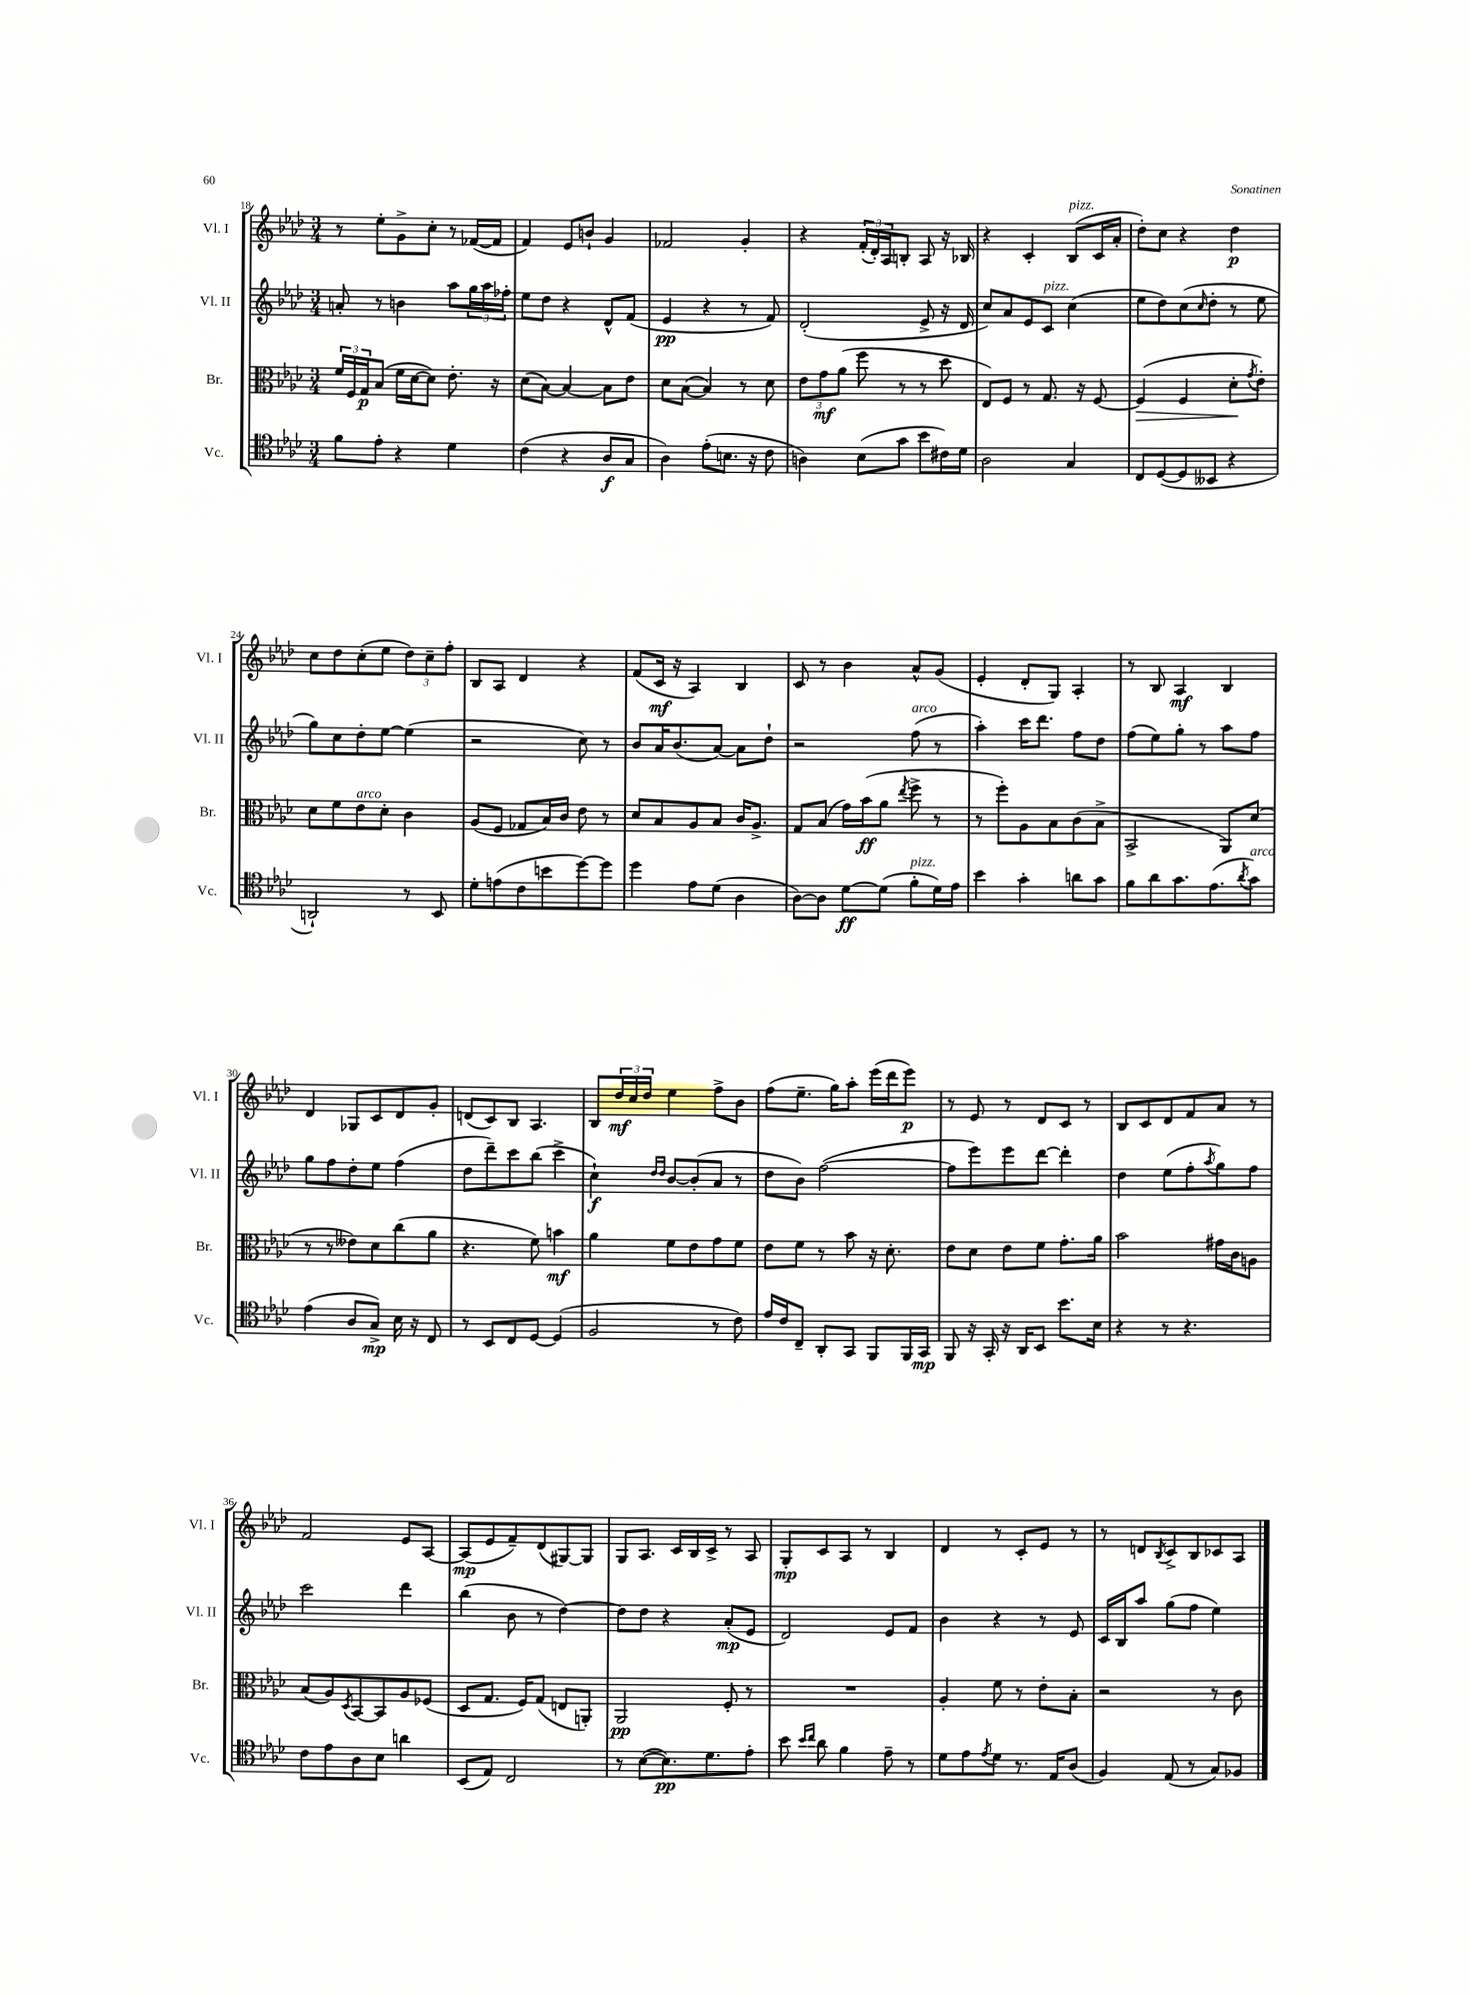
<<
\new StaffGroup <<
\new Staff = "s0" \with { instrumentName = "Vl. I" shortInstrumentName = "Vl. I" } {
    \clef treble \key aes \major \numericTimeSignature \time 3/4
    r8 ees''8-. g'8-> c''8-. r8 fes'16~( fes'16 |
    f'4) ees'8 b'8-! g'4 |
    fes'2 g'4-. |
    r4 \tuplet 3/2 { f'16-.( des'16-.) aes16 } b8-. aes8 r16 bes16 |
    r4 c'4-. bes8^\markup { \italic "pizz." }( c'16 aes'16-. |
    des''8-.) c''8 r4 des''4\p |
    c''8 des''8 c''8-.( ees''8 \tuplet 3/2 { des''8) c''8-- f''8-. } |
    bes8 aes8 des'4 r4 |
    f'8( c'16\mf r16 aes4) bes4 |
    c'8 r8 bes'4 aes'8-^ g'8( |
    ees'4-. des'8-. g8) aes4-. |
    r8 bes8 aes4\mf bes4 |
    des'4 ges8 c'8 des'8 g'8-. |
    d'8( c'8) bes8 aes4. |
    bes8 \tuplet 3/2 { des''16\mf c''16 des''16 } ees''4 f''8-> bes'8 |
    f''8( ees''8.-- g''16) aes''8-. ees'''16( des'''16 ees'''8\p) |
    r8 ees'8 r8 des'8 c'8 r8 |
    bes8 c'8 des'8 f'8 aes'8 r8 |
    f'2 ees'8 aes8~ |
    aes8\mp( ees'8 f'8--) des'8( gis8~) gis8 |
    g8 aes8. c'16 bes16 c'16-> r8 aes8 |
    g8-.\mp c'8 aes8 r8 bes4 |
    des'4 r8 c'8-. ees'8 r8 |
    r8 d'8 \acciaccatura { bes8 } c'8-> bes8 ces'8 aes8 \bar "|." |
}
\new Staff = "s1" \with { instrumentName = "Vl. II" shortInstrumentName = "Vl. II" } {
    \clef treble \key aes \major \numericTimeSignature \time 3/4
    a'8-. r8 b'4 aes''8 \tuplet 3/2 { g''16 aes''16 fes''16-. } |
    ees''8 des''8 r4 des'8-^ f'8( |
    ees'4\pp r4 r8 f'8) |
    des'2-.( ees'8-> r16 des'16 |
    c''8) aes'8 ees'8 c'8^\markup { \italic "pizz." } c''4( |
    ees''8 des''8) c''8( \grace { c''16 } des''8-. r8 ees''8 |
    g''8) c''8 des''8-. ees''8~ ees''4( |
    r2 c''8) r8 |
    bes'8 aes'16 bes'8.( aes'8~) aes'8 des''8-! |
    r2 f''8^\markup { \italic "arco" }( r8 |
    aes''4-.) c'''16 des'''8. f''8 des''8 |
    f''8( ees''8) g''8-. r8 aes''8 f''8 |
    g''8 f''8 des''8-. ees''8 f''4( |
    des''8 des'''8--) c'''8 bes''8( c'''4-> |
    c''4-!\f) \grace { des''16 des''16 } bes'8~ bes'8-.( aes'8 r8 |
    des''8 bes'8) f''2~( |
    f''8 ees'''8) ees'''8 des'''8~ des'''4-. |
    des''4 ees''8( f''8-. \acciaccatura { aes''8 } g''8) f''8 |
    c'''2 des'''4 |
    bes''4( bes'8 r8 des''4~) |
    des''8 des''8 r4 aes'8-.\mp( ees'8 |
    des'2) ees'8 f'8 |
    bes'4 r4 r8 ees'8 |
    c'16 bes16 aes''8 g''8( f''8 ees''4) \bar "|." |
}
\new Staff = "s2" \with { instrumentName = "Br." shortInstrumentName = "Br." } {
    \clef alto \key aes \major \numericTimeSignature \time 3/4
    \tuplet 3/2 { f'16 f16 g16\p } bes8( f'16 des'16~ des'8) ees'8.-. r16 |
    des'8( bes8~) bes4~ bes8 ees'8 |
    des'8 bes8~( bes4) r8 des'8 |
    \tuplet 3/2 { ees'8 g'8\mf aes'8( } f''8 r8 r8 des''8 |
    ees8) f8 r8 g8. r16 f8~ |
    f4\>( f4 des'8-.\! \acciaccatura { g'8 } ees'8-.) |
    des'8 f'8 ees'8^\markup { \italic "arco" } des'8-. c'4 |
    aes8( f8 ges8 bes16) c'16 ees'8 r8 |
    des'8 bes8 aes8 bes8 c'16 aes8.-> |
    g8 bes8( g'16) bes'16\ff( aes'8 \acciaccatura { ees''8 } f''8-> r8 |
    r8 f''8-.) aes8 bes8 c'8( bes8-> |
    bes,2-> aes,8) des'8( |
    r8 r8 eeses'8) des'8 c''8( aes'8 |
    r4. f'8) b'4\mf |
    aes'4 f'8 ees'8 g'8 f'8 |
    ees'8 f'8 r8 bes'8 r16 des'8.-. |
    ees'8 des'8 ees'8 f'8 g'8.-. aes'16 |
    bes'2 gis'16 c'16 a8 |
    bes8( aes8) \acciaccatura { des8 } bes,8~ bes,8 aes8 fes8( |
    des8 g8. f16) g8( e8 a,8-.) |
    aes,2\pp f8-. r8 |
    R2. |
    aes4-. f'8 r8 ees'8-. bes8-. |
    r2 r8 c'8 \bar "|." |
}
\new Staff = "s3" \with { instrumentName = "Vc." shortInstrumentName = "Vc." } {
    \clef tenor \key aes \major \numericTimeSignature \time 3/4
    f'8 ees'8-. r4 des'4 |
    c'4( r4 aes8\f g8 |
    aes4) ees'8-.( b8. r16 c'8 |
    a4) bes8( g'8 bes'8 cis'16) des'16 |
    aes2 g4 |
    c8 des8~( des8 beses,8 r4 |
    a,2-!) r8 bes,8 |
    des'8-. e'8( c'8 b'8 des''8~) des''8 |
    des''4 ees'8 des'8( aes4 |
    aes8~) aes8 des'8~\ff des'8( f'8-.^\markup { \italic "pizz." } des'16) ees'16 |
    bes'4 g'4-. a'8 g'8 |
    f'8 aes'8 g'8. ees'8.( \acciaccatura { aes'8 } g'8^\markup { \italic "arco" }) |
    ees'4( aes8 g8->\mp) bes16 r16 c8 |
    r8 bes,8 c8 des8~ des4( |
    f2 r8 c'8) |
    ees'16 c'16 c8-- aes,8-. g,8 f,8 f,16 g,16\mp |
    f,8 r16 g,16-. r16 aes,16 bes,8 bes'8. bes16 |
    r4 r8 r4. |
    c'8 ees'8 aes8 bes8 a'4 |
    bes,8( ees8) c2 |
    r8 bes8~( bes8.\pp) des'8. ees'8-. |
    bes'8 \grace { bes'16 c''16 } aes'8 f'4 ees'8-- r8 |
    des'8 ees'8 \acciaccatura { ees'8 } des'8 r8. ees16 aes8( |
    f4) ees8( r8 g8) fes8 \bar "|." |
}
>>
>>
\layout { \context { \Score currentBarNumber = #18 } }
